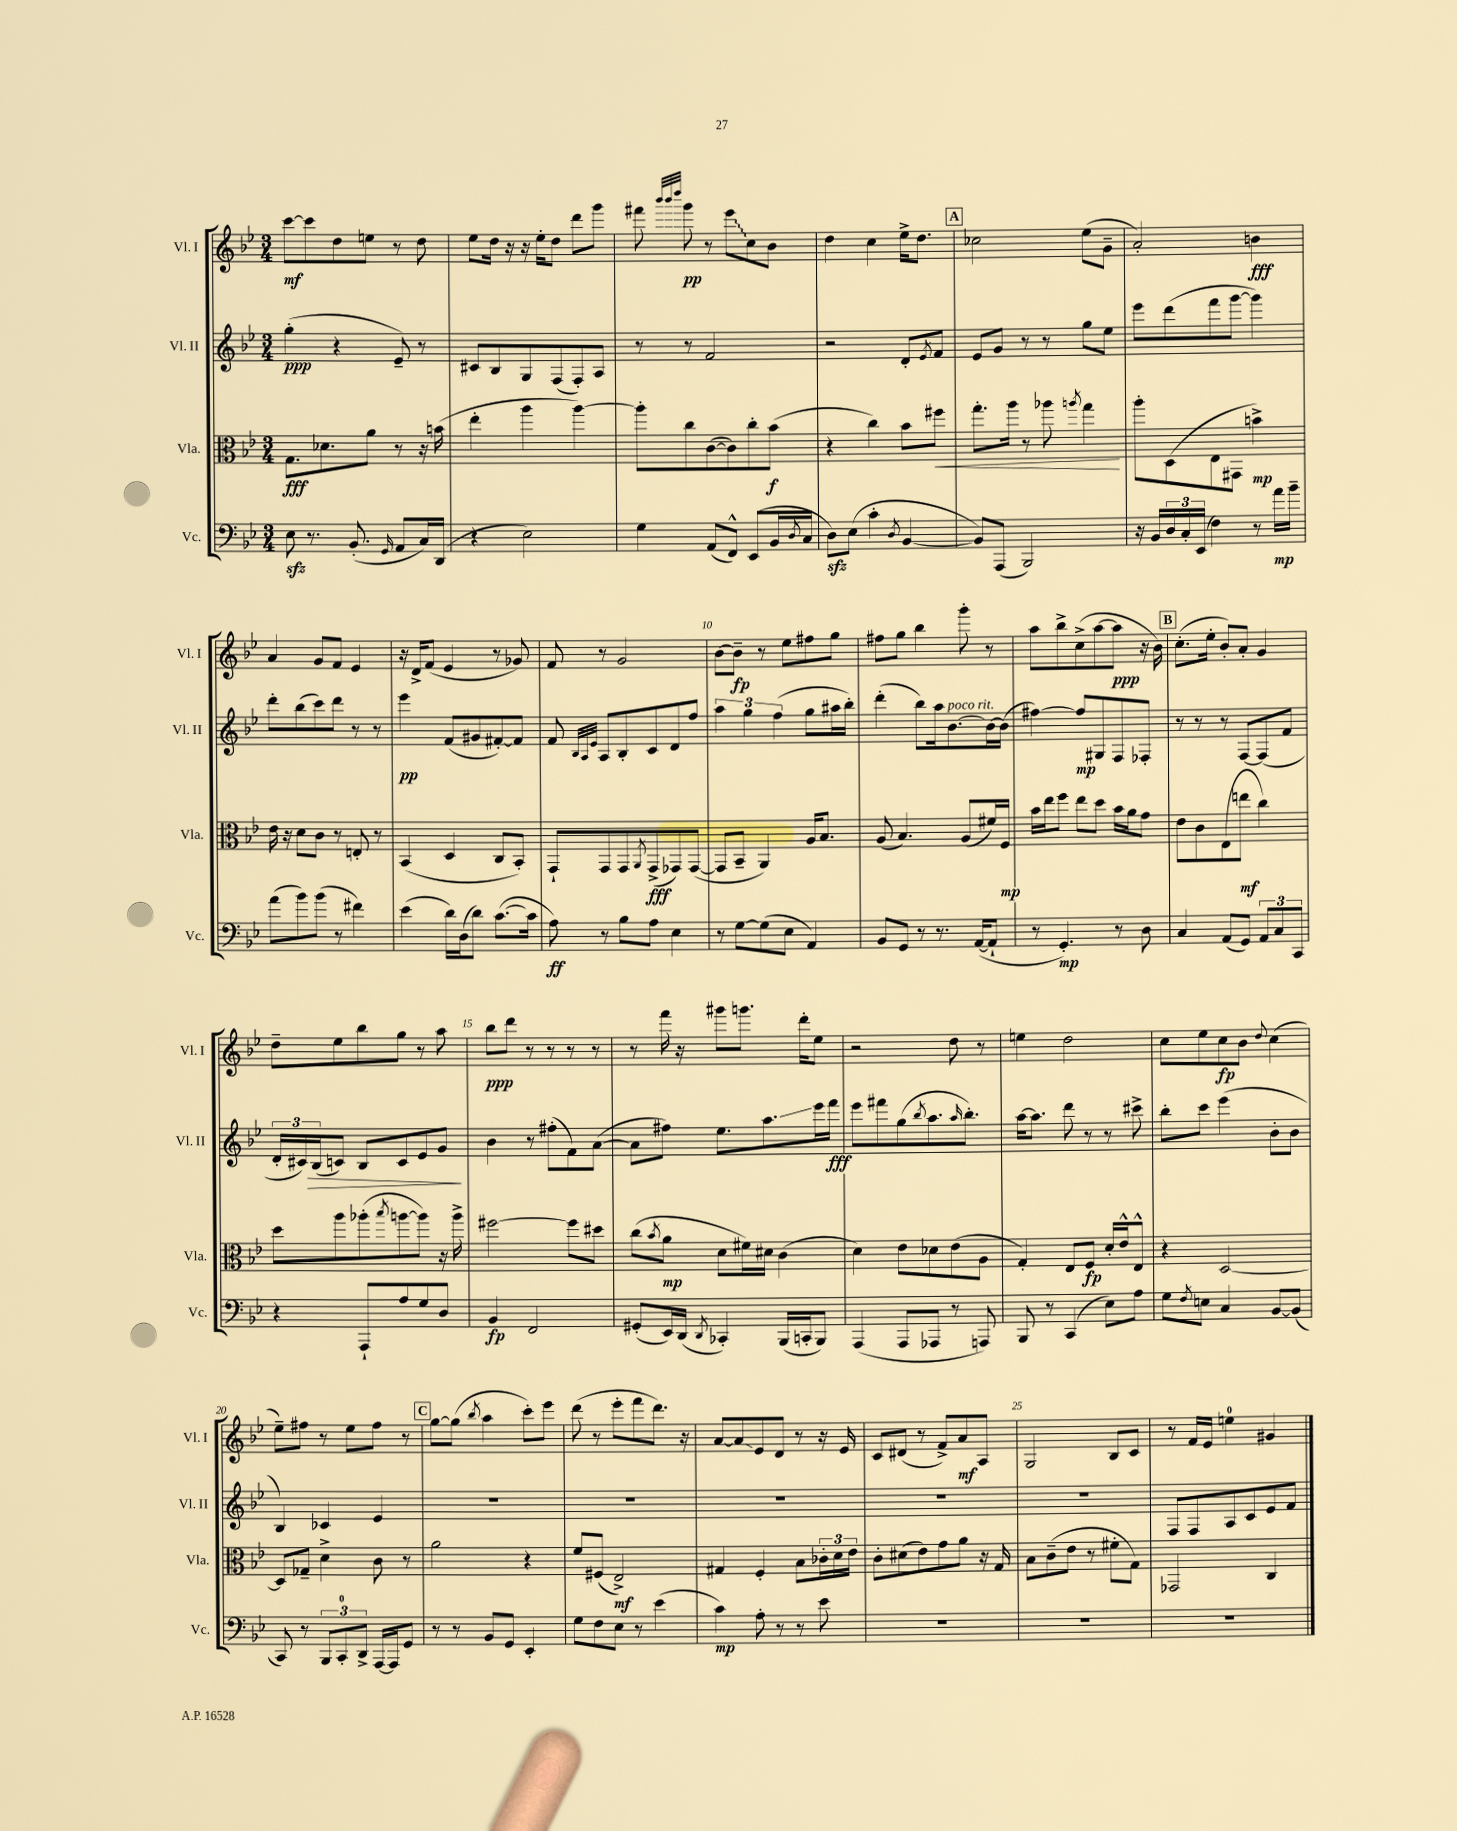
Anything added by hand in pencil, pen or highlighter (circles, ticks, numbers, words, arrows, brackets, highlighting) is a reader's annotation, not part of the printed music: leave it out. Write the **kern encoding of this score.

**kern	**kern	**kern	**kern
*staff4	*staff3	*staff2	*staff1
*clefF4	*clefC3	*clefG2	*clefG2
*k[b-e-]	*k[b-e-]	*k[b-e-]	*k[b-e-]
*M3/4	*M3/4	*M3/4	*M3/4
8E-	8.G	(4gg'	[8ccc
8.r	.	.	8ccc]
.	8.d-	.	.
.	.	4r	8dd
(8.BB-'	.	.	.
.	8a	.	8ee
16qqGG	.	.	.
8AA	8r	8e-~)	8r
16C)	16r	8r	8dd
(16DD	(16b	.	.
=	=	=	=
4r	4ee-'	8c#	8ee-
.	.	8B-	16dd
.	.	.	16r
2E-)	4aa	8G	16r
.	.	.	16ee-'
.	.	(8F	8dd
.	[4aa)	8F')	8ddd
.	.	8A	8ggg
=	=	=	=
4G	8aa']	8r	8fff#
.	.	.	32qqbbb-
.	.	.	32qqbbb-
.	.	.	32qqdddd
.	8cc	8r	8ggg
(8AA	([8c	2f	8r
8FF^^)	8c])	.	8eee-
(8EE-	8cc'	.	8cc
16BB-	(8b-	.	8b-
8qD	.	.	.
16C	.	.	.
=	=	=	=
8D)	4r	2r	4dd
(8E-	.	.	.
4c'	4cc)	.	4cc
8qD	.	.	.
[4BB-	8b-	8d'	16ee-^
.	.	.	8.dd
.	.	8qe-	.
.	8ff#	8f	.
=	=	=	=
8BB-])	8.gg'	8e-	2cc-
(8AAA	.	8g	.
.	16aa	.	.
2BBB-)	8r	8r	.
.	8aa-	8r	.
.	8qaa	.	.
.	4gg	8gg	(8ee-
.	.	8ee-	8g~
=	=	=	=
16r	8aa'	8eee-	2a')
16BB-	.	.	.
24D	(8D	(8ddd	.
24C'	.	.	.
(24EE-	.	.	.
4F)	8E-	8fff	.
.	8GG#	[8ggg	.
8r	4b^)	4ggg])	4b
16a	.	.	.
16b-~	.	.	.
=	=	=	=
(8a	16e-	8ddd'	4a
.	16r	.	.
8b-)	8d	(8bb-	.
(8b-	8c	8ccc)	8g
8r	8r	8ddd	8f
4f#)	8E'	8r	4e-
.	8r	8r	.
=	=	=	=
(4e-	(4BB-	4eee-	16r
.	.	.	16d^
.	.	.	(8f
16d)	4D	(8f	4e-
(16D	.	.	.
8d)	.	8g#	.
([8.c	8C	[8f#')	8r
.	8BB-')	8f#]	8g-)
16c]	.	.	.
=	=	=	=
8A)	8GG`	8f	8f
.	.	32qqB-	.
.	.	32qqA	.
.	.	32qqe-	.
8r	8GG	8A	8r
8B-	8GG	8B-'	2g
.	8qAA	.	.
8A	(8GG^	8c	.
4E-	8GG-)	8d	.
.	([8GG-	8ff	.
=	=	=	=
8r	8GG-]	6aa	[8b-
[8G	8BB-~	.	8b-~]
.	.	6gg	.
(8G]	4AA)	.	8r
.	.	(6ff	.
8E-	.	.	8ee-
4AA)	16A	8gg	8ff#
.	8.B-	.	.
.	.	16aa#	8gg
.	.	16bb-')	.
=	=	=	=
8BB-	(8A	(4ddd'	8ff#
8GG	4.B-)	.	8gg
8r	.	8bb-)	4bb-
8.r	.	16aa	.
.	.	[8.b-	.
.	(8A	.	8ggg'
([16AA	.	.	.
8AA`]	16f#)	16b-_	8r
.	16F	(16b-]	.
=	=	=	=
8r	16b-	[4ff#)	8aa
.	16ee-	.	.
4.GG')	8ff	.	8bb-^
.	8ee-	8ff#]	(8cc^
.	8dd	8G#	[8aa
8r	16b-	8F	8aa]
.	16a	.	.
8D	8g	8F-'	16r
.	.	.	16b-)
=	=	=	=
4C	8e-	8r	(8.cc'
.	8c	8r	.
.	.	.	16ee-'
(8AA	(8E-	8r	8b-')
8GG)	8ee	[8F	8a'
12AA	4cc)	(8F]	4g
12C	.	.	.
.	.	8f	.
12CC	.	.	.
=	=	=	=
4r	8dd	24d'	8dd~
.	.	24c#)	.
.	.	(24B-	.
.	8aa	8c)	8ee-
8AAA`	(8aa-'	8B-	8bb-
.	8qbb-	.	.
8A	[8aa	8c	8gg
8G	8aa])	8e-	8r
8D	16r	8g	8aa
.	16aa^	.	.
=	=	=	=
4BB-	[2ff#	4b-	8bb-
.	.	.	8ddd
2FF	.	8r	8r
.	.	(8ff#'	8r
.	8ff#]	8f)	8r
.	8dd#	([8a	8r
=	=	=	=
(8GG#'	(8cc	8a]	8r
.	8qb-	.	.
16EE-)	8a	8ff#)	16fff
(16DD	.	.	16r
8qDD	.	.	.
4CC-')	8d	8.ee-	8ggg#
.	16f#)	.	8.ggg
.	16d#	8.aa	.
(16BBB-	(4c	.	.
16CC'	.	.	16ddd'
8BBB-)	.	16eee-	8ee-
.	.	16fff	.
=	=	=	=
(4AAA	4d)	8eee-	2r
.	.	8fff#	.
8AAA	8e-	(8gg	.
.	.	8qbb-	.
8AAA-	8d-	8.aa	.
8r	(8e-	.	8dd
.	.	16qqaa	.
.	.	8.bb-')	.
8AAA)	8A	.	8r
=	=	=	=
8BBB-	4G')	[16aa	4ee
.	.	8.aa]	.
8r	.	.	.
(4CC	8E-	8ddd	2dd
.	8F	8r	.
8E-)	16d'	8r	.
.	16e-^^	.	.
8A	8E-^^	8ccc#^	.
=	=	=	=
8G	4r	8bb-'	8cc
8qF	.	.	.
8E	.	8ccc	8ee-
4C	[2D	(4eee-	8cc
.	.	.	8b-
.	.	.	8qqdd
[8BB-	.	8b-'	(4cc
(8BB-]	.	8b-	.
=	=	=	=
8CC)	8D]	4B-)	8ee-~)
8r	8G-~	.	8ff#
12BBB-	4d^	4c-	8r
12CC'	.	.	.
.	.	.	8ee-
12DD^	.	.	.
[16AAA	8c	4e-	8ff#
16AAA]	.	.	.
8GG	8r	.	8r
=	=	=	=
8r	2a	2.r	[8gg
8r	.	.	(8gg]
.	.	.	8qbb-
8BB-	.	.	4aa
8GG	.	.	.
4EE-'	4r	.	8ccc')
.	.	.	8eee-
=	=	=	=
8G	8f	2.r	(8ddd
8F	(8F#	.	8r
8E-	2E-^)	.	8eee-'
8r	.	.	8fff
(4e-	.	.	8.ddd)
.	.	.	16r
=	=	=	=
4c)	4G#	2.r	[8a
.	.	.	8a]
8A'	4F'	.	8e-
8r	.	.	8d
8r	8B-	.	8r
8e-	24c-'	.	16r
.	24d	.	.
.	.	.	16e-
.	24e-	.	.
=	=	=	=
2.r	8c'	2.r	8c
.	(8d#	.	(8d#
.	8e-)	.	8r
.	8g	.	8f^)
.	8a	.	8a
.	16r	.	8A
.	16G	.	.
=	=	=	=
2.r	8B-	2.r	2G
.	(8c~	.	.
.	8e-	.	.
.	8r	.	.
.	8f#'	.	8B-
.	8G)	.	8c
=	=	=	=
2.r	2GG-	8F	8r
.	.	8F	16f
.	.	.	16e-
.	.	8A	4ee
.	.	8c	.
.	4C	8e-	4g#
.	.	8f	.
==	==	==	==
*-	*-	*-	*-
